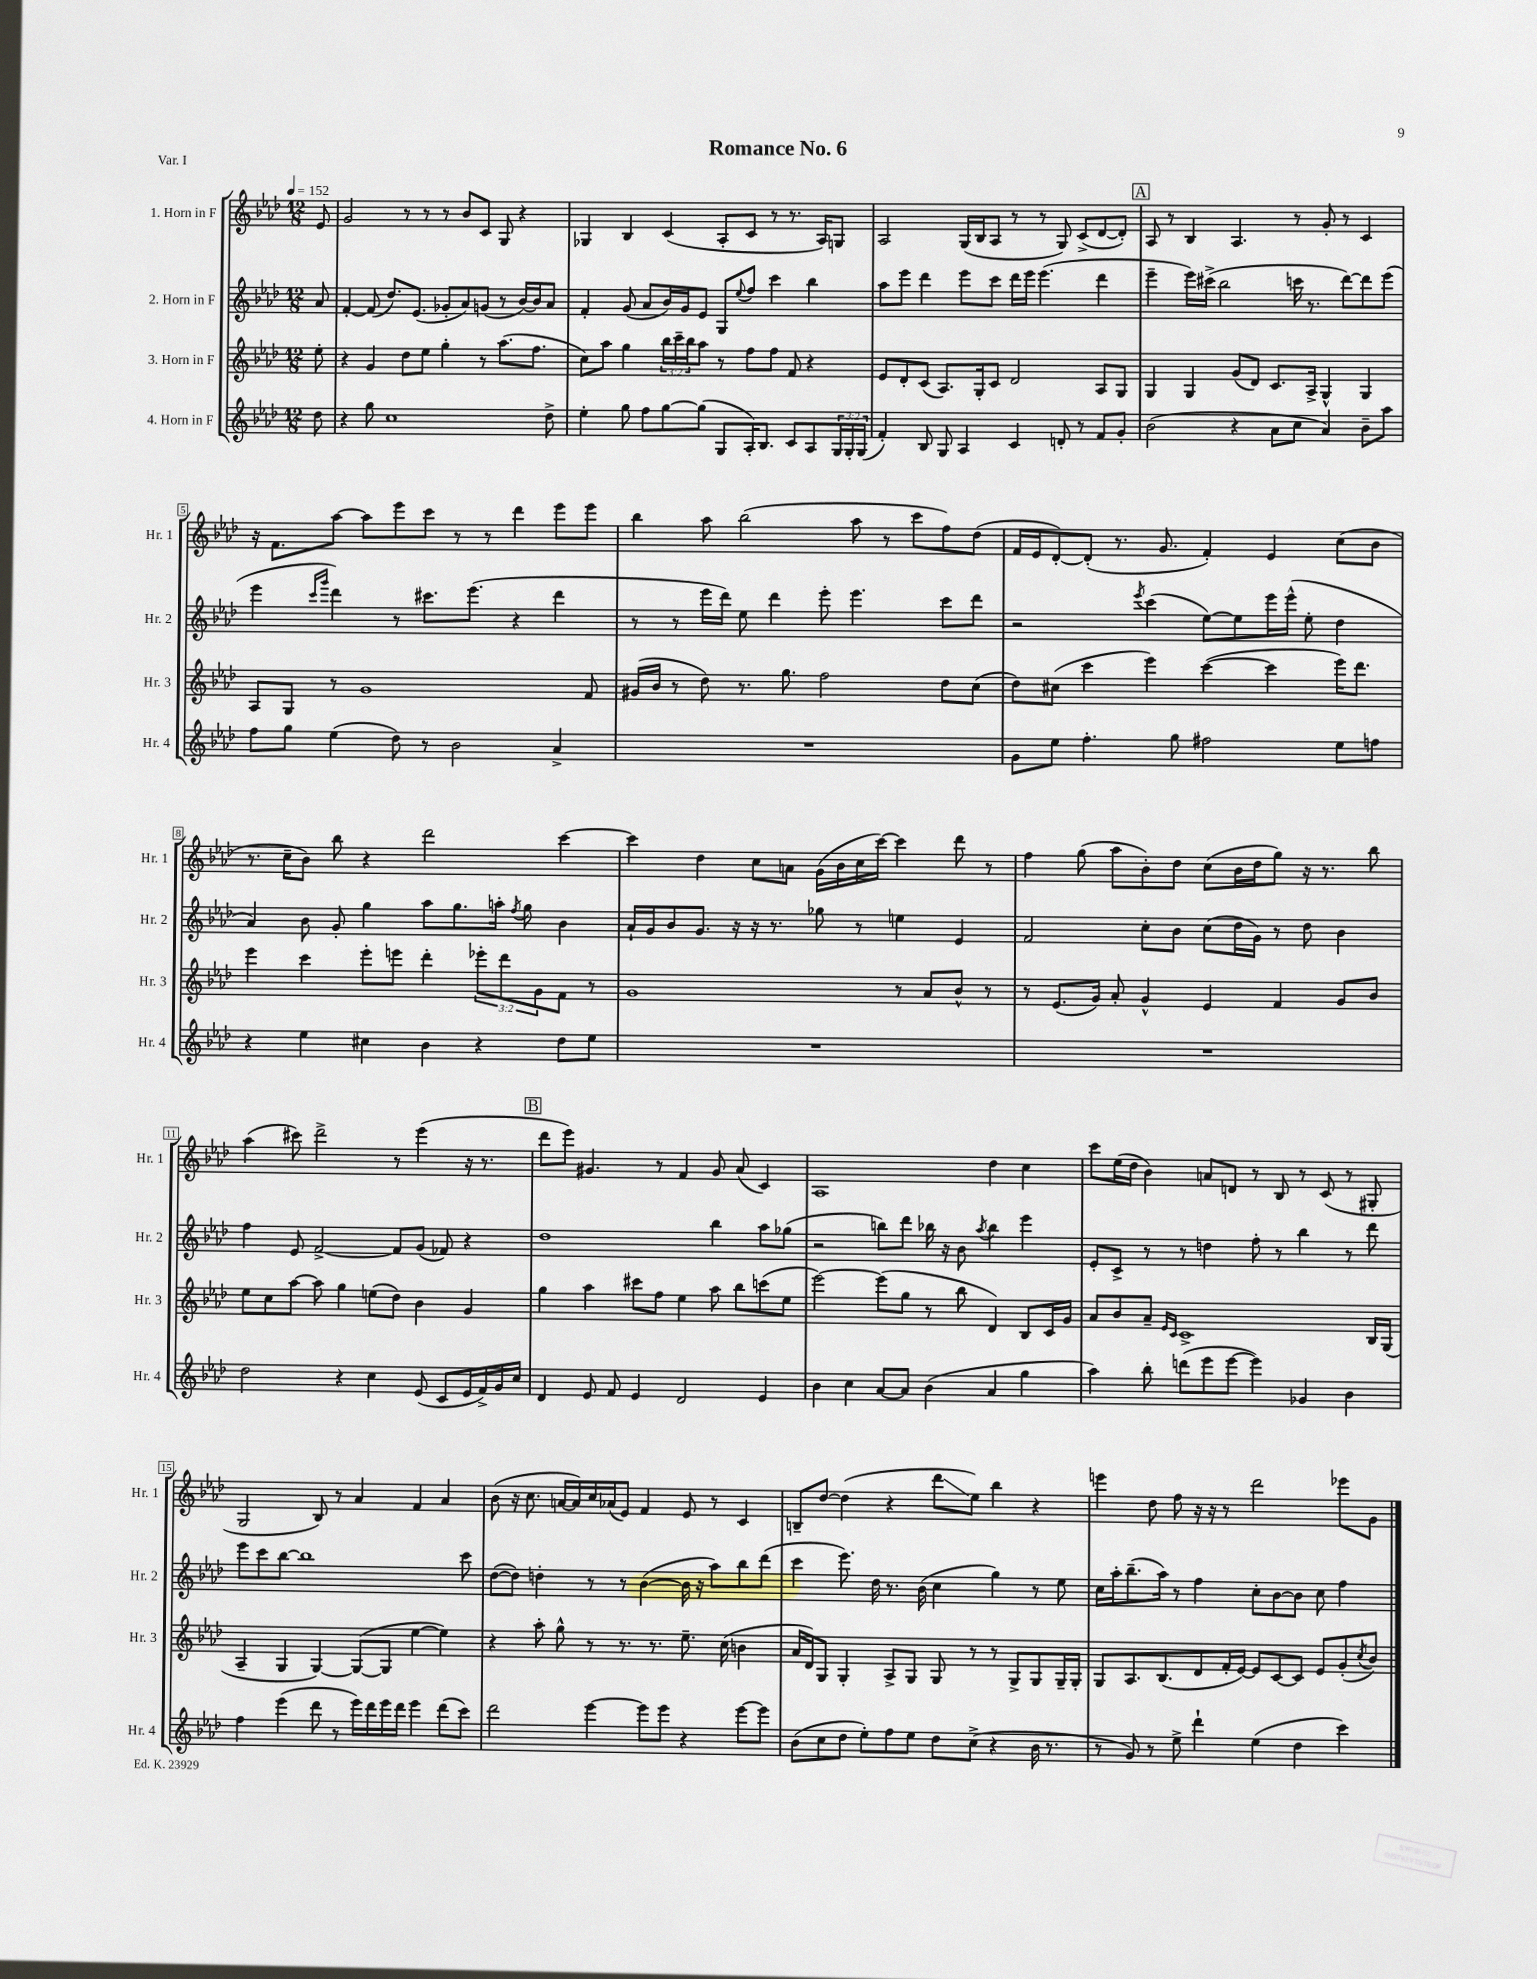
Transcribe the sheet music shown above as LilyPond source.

\header { title = "Romance No. 6" piece = "Var. I" }
<<
\new StaffGroup <<
\new Staff = "s0" \with { instrumentName = "1. Horn in F" shortInstrumentName = "Hr. 1" } {
    \clef treble \key aes \major \numericTimeSignature \time 12/8 \partial 8 \tempo 4 = 152
    ees'8 |
    g'2 r8 r8 r8 bes'8 c'8 g8 r4 |
    ges4 bes4 c'4( aes8-. c'8 r8 r8. aes16) g8 |
    aes2 g16( bes16 aes8 r8 r8 g8) c'8->( des'8~ des'8-.) |
    \mark \markup { \box "A" } aes8 r8 bes4 aes4. r8 g'8-. r8 c'4 |
    r16 f'8. aes''8~ aes''8 ees'''8 c'''8 r8 r8 des'''4 ees'''8 ees'''8 |
    bes''4 aes''8 bes''2( aes''8 r8 c'''8 f''8) des''8( |
    f'16 ees'16 des'8~-.) des'8-.( r8. g'8. f'4-.) ees'4 c''8( bes'8 |
    r8. c''16-- bes'8) bes''8 r4 des'''2 c'''4~ |
    c'''4 des''4 c''8 a'8 g'16( bes'16 c''16 c'''16~) c'''4 des'''8 r8 |
    f''4 g''8( aes''8 bes'8-.) des''8 c''8( bes'16 des''16 g''8) r16 r8. bes''8 |
    aes''4( cis'''8) des'''2-> r8 ees'''4( r16 r8. |
    \mark \markup { \box "B" } des'''8 ees'''8) gis'4. r8 f'4 gis'8 aes'8( c'4) |
    aes1 des''4 c''4 |
    c'''8 ees''16( des''16 bes'4) a'8 d'8 r8 bes8 r8 c'8( r8 gis8-. |
    g2 bes8) r8 aes'4 f'4 aes'4 |
    bes'8( r16 c''8. a'16~ a'16) c''16 aes'16( ees'8) f'4 ees'8 r8 c'4 |
    b8-- des''8~ des''4( r4 des'''8\glissando ees''8) bes''4 r4 |
    e'''4 des''8 f''8 r16 r16 r8 des'''2 ees'''8 g'8 \bar "|." |
}
\new Staff = "s1" \with { instrumentName = "2. Horn in F" shortInstrumentName = "Hr. 2" } {
    \clef treble \key aes \major \numericTimeSignature \time 12/8 \partial 8
    aes'8 |
    f'4~-. f'8( des''8.) ees'8.( ges'8-. aes'8) g'8( r8 bes'16~) bes'16 aes'8 |
    f'4-. g'8( aes'8 bes'16) g'16 ees'8 g8 \appoggiatura { ees''8 } f''8 c'''4 bes''4 |
    aes''8 ees'''8 des'''4 ees'''8 c'''8 des'''16 ees'''16 ees'''4.( des'''4 |
    \mark \markup { \box "A" } ees'''4-- ees'''16) cis'''16->( bes''2 c'''16 r8. des'''8~) des'''8 ees'''8( |
    ees'''4 \grace { c'''16 g'''16 } des'''4) r8 cis'''8. ees'''8.( r4 des'''4 |
    r8 r8 ees'''16 des'''16) ees''8 des'''4 ees'''8-. ees'''4. c'''8 des'''8 |
    r2 \acciaccatura { ees'''8 } c'''4( ees''8~) ees''8 ees'''16 ees'''16-^( ees''8-. des''4 |
    aes'4) bes'8 g'8-. g''4 aes''8 g''8. a''16-. \acciaccatura { f''8 } g''8 bes'4 |
    aes'16-! g'16 bes'8 g'8. r16 r16 r8. ges''8 r8 e''4 ees'4 |
    f'2 c''8-. bes'8 c''8( des''16 g'16) r8 des''8 bes'4 |
    f''4 ees'8 f'2~-> f'8 g'8( fes'8) r4 |
    \mark \markup { \box "B" } des''1 bes''4 aes''8 ges''8( |
    r2 b''8) des'''8 bes''16 r16 bes'8 \acciaccatura { aes''8 } bes''4 ees'''4 |
    ees'8-. c'8-> r8 r8 d''4 f''8-. r8 bes''4 r8 des'''8 |
    ees'''8 c'''8 bes''8~ bes''1 c'''8 |
    des''8~( des''8) d''4-. r8 r8 bes'4~( bes'16 r16 aes''8) bes''8 des'''8( |
    c'''4 ees'''8.) des''16 r8. bes'16( c''4 g''4) r8 ees''8 |
    c''16 aes''16-. bes''8.--( aes''16) r8 f''4 c''8-. bes'8~ bes'8 c''8 f''4 \bar "|." |
}
\new Staff = "s2" \with { instrumentName = "3. Horn in F" shortInstrumentName = "Hr. 3" } {
    \clef treble \key aes \major \numericTimeSignature \time 12/8 \override Staff.TupletNumber.text = #tuplet-number::calc-fraction-text \partial 8
    ees''8-. |
    r4 g'4 des''8 ees''8 g''4-. r8 aes''8.( f''8. |
    c''8) aes''8 g''4 \tuplet 3/2 { bes''16 c'''16-- bes''16 } aes''8 r8 f''8 f''8 f'8 r4 |
    ees'8 des'8-. c'8( aes8.) g16-. c'8 des'2 aes8 g8 |
    \mark \markup { \box "A" } g4 g4 g'8( des'8) c'8. aes16-> g4-^ g4 |
    aes8 g8 r8 g'1 f'8 |
    gis'16( bes'16 r8 des''8) r8. g''8. f''2 des''8 c''8( |
    des''8) cis''8( c'''4 ees'''4) c'''4~( c'''4 ees'''16) des'''8. |
    ees'''4 c'''4 ees'''8-. e'''8 des'''4-. \tuplet 3/2 { ees'''8-. des'''8 g'8 } f'8 r8 |
    g'1 r8 aes'8 bes'8-^ r8 |
    r8 ees'8.( g'16) aes'8-. g'4-^ ees'4 f'4 g'8 bes'8 |
    ees''8 c''8 aes''8~ aes''8 g''4 e''8( des''8) bes'4 g'4 |
    \mark \markup { \box "B" } g''4 aes''4 cis'''8 f''8 ees''4 aes''8 bes''8 c'''8( ees''8 |
    ees'''2~) ees'''8( g''8 r8 bes''8 des'4) bes8 c'16 g'16 |
    aes'8 bes'8 aes'8-- \grace { ees'16 c'16 } c'1-> bes16 g16( |
    aes4-- g4 g4~) g8~( g8 ees''4~ ees''4) |
    r4 aes''8-. g''8-^ r8 r8. r8. ees''8.-- c''16( b'4 |
    aes'16 des'16) g8 g4-. aes8-> g8 g8 r8 r8 g8-> g8 g16-- g16-. |
    g8 aes8. bes8.( des'8 f'16-. ees'16~) ees'8 c'8~ c'8 ees'8 g'8-.( \acciaccatura { c''8 } bes'8) \bar "|." |
}
\new Staff = "s3" \with { instrumentName = "4. Horn in F" shortInstrumentName = "Hr. 4" } {
    \clef treble \key aes \major \numericTimeSignature \time 12/8 \override Staff.TupletNumber.text = #tuplet-number::calc-fraction-text \partial 8
    des''8 |
    r4 g''8 c''1 des''8-> |
    ees''4-. g''8 f''8 g''8~ g''8( g8 aes16-.) bes8. c'8 aes8 \tuplet 3/2 { g16 g16-. g16( } |
    f'4-.) bes8 g8 aes4 c'4 d'8-. r8 f'8 g'8-. |
    \mark \markup { \box "A" } bes'2( r4 aes'8 c''8 aes'4) bes'8-- aes''8 |
    f''8 g''8 ees''4( des''8) r8 bes'2 aes'4-> |
    R1. |
    g'8 ees''8 f''4.-. g''8 fis''2 ees''8 f''8 |
    r4 ees''4 cis''4 bes'4 r4 des''8 ees''8 |
    R1. |
    R1. |
    des''2 r4 c''4 ees'8( c'8 ees'16 f'16->) g'16 c''16 |
    \mark \markup { \box "B" } des'4 ees'8 f'8 ees'4 des'2 ees'4 |
    bes'4 c''4 aes'8~ aes'8 bes'4( aes'4 g''4 |
    aes''4) bes''8-. d'''8( ees'''8 ees'''8~ ees'''4) ges'4 bes'4 |
    f''4 ees'''4( des'''8 r8 ees'''16) des'''16 ees'''16 des'''16 ees'''4 des'''8( c'''8) |
    des'''2 ees'''4~ ees'''8 ees'''8 r4 ees'''8~ ees'''8 |
    bes'8( c''8 des''8 ees''8-.) f''8 ees''8 des''8 c''8->( r4 bes'16 r8. |
    r8 g'8) r8 ees''8-> des'''4-! ees''4( des''4 c'''4) \bar "|." |
}
>>
>>
\layout { \context { \Score \override BarNumber.stencil = #(make-stencil-boxer 0.1 0.3 ly:text-interface::print) } }
